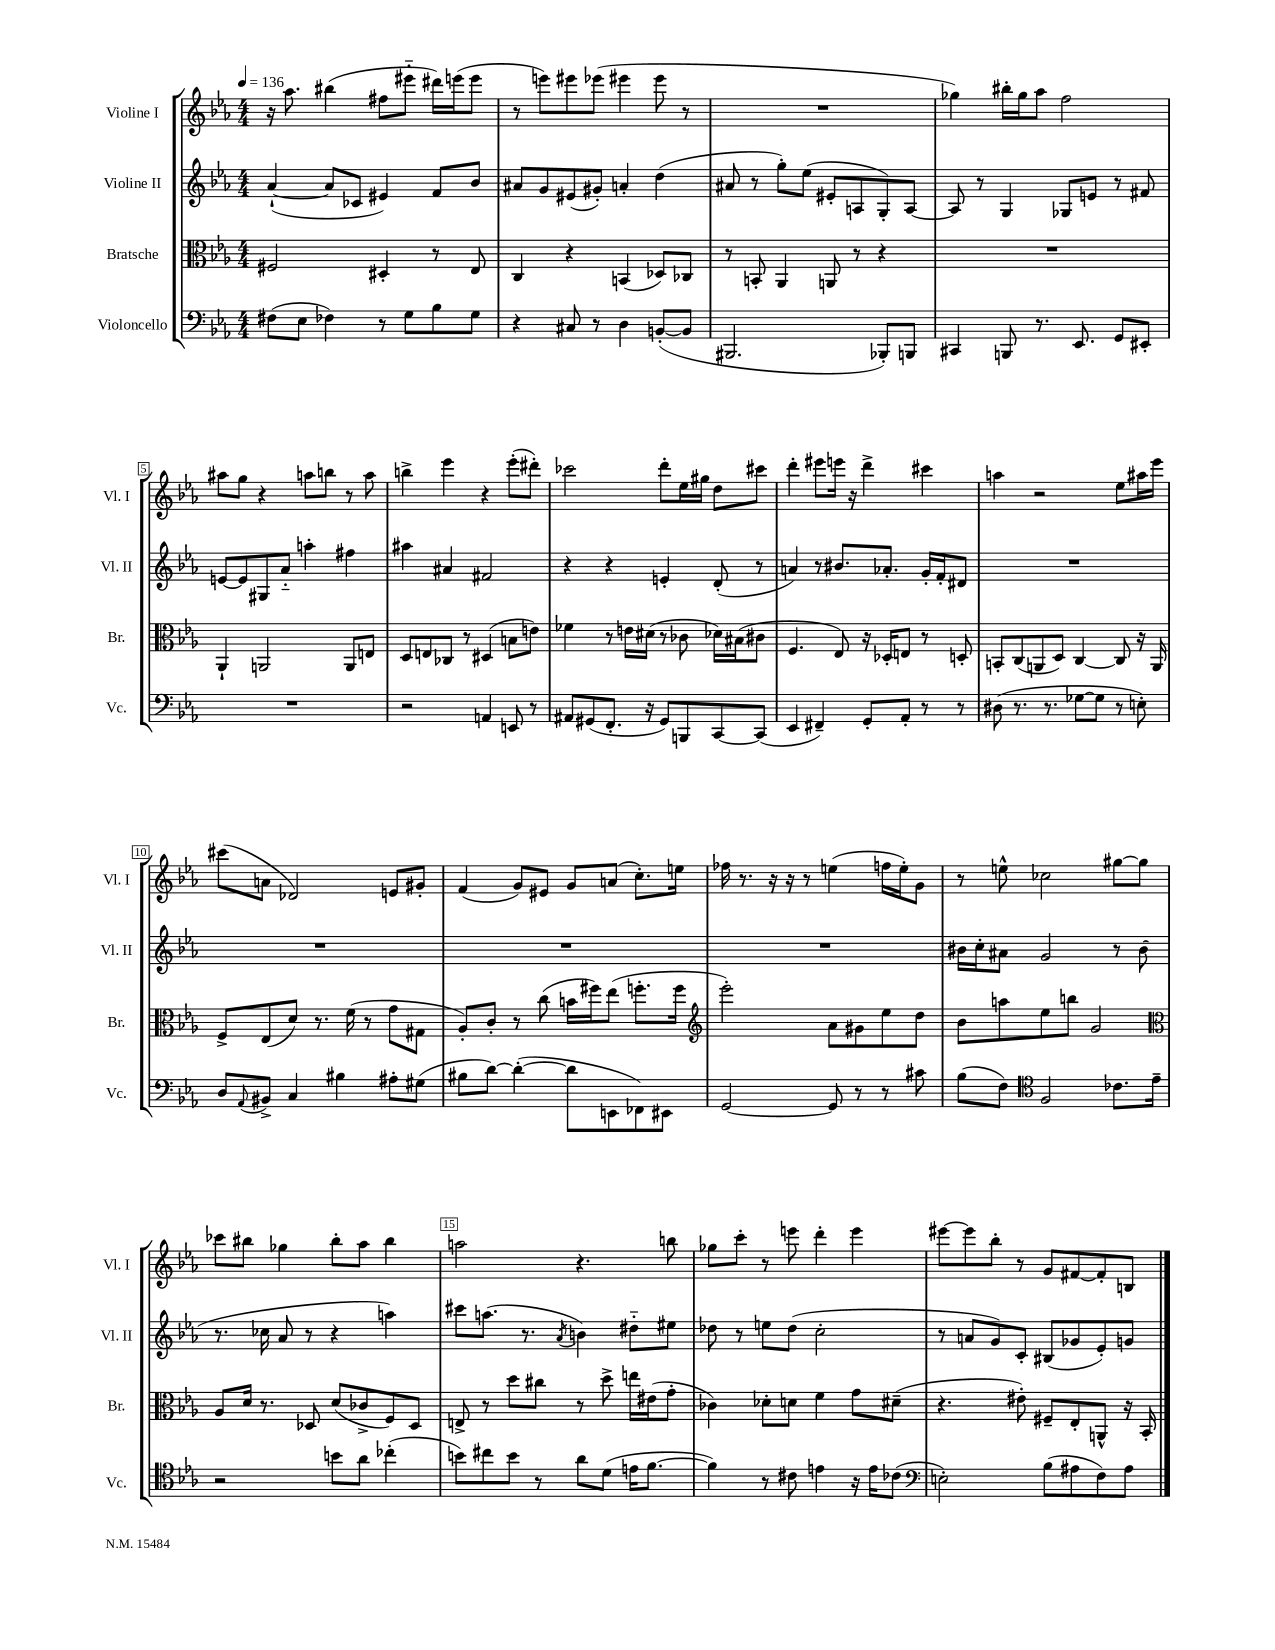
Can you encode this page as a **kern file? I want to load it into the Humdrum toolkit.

**kern	**kern	**kern	**kern
*part4	*part3	*part2	*part1
*staff4	*staff3	*staff2	*staff1
*I"Violoncello	*I"Bratsche	*I"Violine II	*I"Violine I
*I'Vc.	*I'Br.	*I'Vl. II	*I'Vl. I
*clefF4	*clefC3	*clefG2	*clefG2
*k[b-e-a-]	*k[b-e-a-]	*k[b-e-a-]	*k[b-e-a-]
*M4/4	*M4/4	*M4/4	*M4/4
*MM136	*MM136	*MM136	*MM136
=1	=1	=1	=1
(8F#X\L	2F#X/	([4a-`/	16r
.	.	.	8.aa-\
8E-\J	.	.	.
4F-X\)	.	8a-/L]	(4bb#X\
.	.	8c-X/J	.
8r	4D#X'/	4e#X/)	8ff#X\L
8G\L	.	.	8eee#X\J
8B-\	8r	8f/L	16ddd#X\LL)
.	.	.	(16eeen\J
8G\J	8E-/	8b-/J	8eee\J
=2	=2	=2	=2
4r	4C/	8a#X/L	8r
.	.	8g/	8eeen\L)
8C#X/	4r	(8e#X/	8eee#X\
8r	.	8g#X'/J)	(8eee-X\J
4D\	(4BBn/	4an'/	4eee#X\
([8BBn'/L	8D-X/L)	(4dd\	8eee#\
8BB/J]	8C-X/J	.	8r
=3	=3	=3	=3
2.BBB#X/	8r	8a#X/	1r
.	8BBn'/	8r	.
.	4AA-/	8gg'\L)	.
.	.	(8ee-\J	.
.	8AAn/	8e#X'/L	.
.	8r	8An/	.
8BBB-X'/L)	4r	8G'/)	.
8BBBn/J	.	[8A/J	.
=4	=4	=4	=4
4CC#X/	1r	8A/]	4gg-X\)
.	.	8r	.
8BBBn/	.	4G/	16bb#X'\LL
.	.	.	16gg-\J
8.r	.	.	8aa-\J
.	.	8G-X/L	2ff\
8.EE-/	.	.	.
.	.	8en/J	.
8GG/L	.	8r	.
8EE#X'/J	.	8f#X/	.
!!LO:LB:g=z
=5	=5	=5	=5
1r	4AA-`/	[8en/L	8aa#X\L
.	.	8e/]	8gg\J
.	2AAn/	8G#X/	4r
.	.	8a-/J	.
.	.	4aan'\	8aan\L
.	.	.	8bbn\J
.	8AA/L	4ff#X\	8r
.	8En/J	.	8aa\
=6	=6	=6	=6
2r	8D/L	4aa#X\	4bbn^\
.	8En/	.	.
.	8C-X/J	4a#X/	4eee-\
.	8r	.	.
4AAn/	(4D#X/	2f#X/	4r
8EEn/	8Bn\L	.	(8eee-'\L
8r	8en\J)	.	8ddd#X'\J)
=7	=7	=7	=7
8AA#X/L	4f-X\	4r	2ccc-X\
(8GG#X/	.	.	.
8.FF'/J	8r	4r	.
.	16en\LL	.	.
16r	(16d#X\JJ	.	.
8GG#/L)	8r	4en'/	8ddd'\L
8BBBn/	8c-X\	.	16ee-\L
.	.	.	16gg#X\JJ
[8CC/	16d-X\LL)	(8d'/	8dd\L
.	(16B#X\J	.	.
(8CC/J]	8c#X\J	8r	8ccc#X\J
=8	=8	=8	=8
4EE-/	4.F/	4an/)	4ddd'\
4FF#X~/)	.	8r	8eee#X\L
.	8E-/)	8.b#X/L	16eeen\Jk
.	.	.	16r
8GG'/L	16r	.	4ddd^\
.	16D-X'/KL	8.a-X'/J	.
8AA-'/J	8En/J	.	.
8r	8r	16g'/LL	4ccc#X\
.	.	16f'/J	.
8r	8Dn'/	8d#X/J	.
=9	=9	=9	=9
(8D#X\	8BBn'/L	1r	4aan\
8.r	(8C/	.	.
.	8AAn/	.	2r
8.r	.	.	.
.	8D/J)	.	.
[8G-X\L	[4C/	.	.
8G-\J]	.	.	.
8r	8C/]	.	8ee-\L
8En'\)	16r	.	16aa#X\L
.	16AA/	.	16eee-\JJ
!!LO:LB:g=z
=10	=10	=10	=10
8D/L	8F^/L	1r	(8ccc#X\L
8qqAA-/	.	.	.
8BB#X^/J	(8E-/	.	8an\J
4C/	8d/J)	.	2d-X/)
.	8.r	.	.
4B#X\	.	.	.
.	(16f\	.	.
.	8r	.	.
8A#X'\L	8g\L	.	8en/L
(8G#X\J	8G#X\J	.	8g#X'/J
=11	=11	=11	=11
8B#X\L	8A-'/L)	1r	(4f/
[8d\J)	8c'/J	.	.
(4d'\_	8r	.	8g/L)
.	(8cc\	.	8e#X/J
8d\L]	16bn\LL	.	8g/L
.	16ff#X\J)	.	.
8EEn\	(8ee-\J	.	(8an/J
8FF-X\)	8.ffn'\L	.	8.cc'\L)
8EE#X\J	.	.	.
.	16ff\Jk	.	16een\Jk
=12	=12	=12	=12
*	*clefG2	*	*
[2GG/	2eee-'\)	1r	16ff-X\
.	.	.	8.r
.	.	.	16r
.	.	.	16r
.	.	.	8r
8GG/]	8a-\L	.	(4een\
8r	8g#X\	.	.
8r	8ee-\	.	16ffn\LL
.	.	.	16ee'\J)
8c#X\	8dd\J	.	8g\J
=13	=13	=13	=13
(8B-\L	8b-\L	16b#X\LL	8r
.	.	16cc'\J	.
8F\J)	8aan\	8a#X\J	8een^^\
*clefC4	*	*	*
2F/	8ee-\	2g/	2cc-X\
.	8bbn\J	.	.
.	2g/	.	.
8.c-X\L	.	8r	[8gg#X\L
.	.	(8b#\	8gg#\J]
16e-~\Jk	.	.	.
!!LO:LB:g=z
=14	=14	=14	=14
*	*clefC3	*	*
2r	8A-/L	8.r	8ccc-X\L
.	16d/Jk	.	8bb#X\J
.	8.r	16cc-X\	.
.	.	8a-/	4gg-X\
.	8D-X/	8r	.
8bn\L	(8d/L	4r	8bb#'\L
8a-\J	8c-X^/	.	8aa-\J
(4cc-X'\	8F/)	4aan\)	4bb#\
.	8D-/J	.	.
=15	=15	=15	=15
8bn\L)	8En^/	8ccc#X\L	2aan\
8cc#X\	8r	(8.aan\J	.
8b\J	8dd\L	.	.
.	.	8.r	.
8r	8cc#X\J	.	.
.	.	8qa-/	.
8a-\L	8r	4bn\)	4.r
(8d\J	8dd^\	.	.
16en\KL	16een\LL	8dd#X\L	.
[8.f\J	(16e#X\J	.	.
.	8g'\J	8ee#X\J	8bbn\
=16	=16	=16	=16
4f\])	4c-X\)	8dd-X\	8gg-X\L
.	.	8r	8ccc'\J
8r	8d-X'\L	8een\L	8r
8c#X\	8dn\J	(8dd-\J	8eeen\
4en\	4f\	2cc'\	4ddd'\
16r	8g\L	.	4eee\
16e\KL	.	.	.
(8c-X\J	(8d#X~\J	.	.
=17	=17	=17	=17
*clefF4	*	*	*
2En'\)	4.r	8r	[8eee#X\L
.	.	8an/L	8eee#\]
.	.	8g/)	8bb-'\J
.	8e#X'\)	8c'/J	8r
(8B-\L	8F#X~/L	(8B#X/L	8g/L
8A#X\	8E-'/	8g-X/	[8f#X/
8F\)	8AAn^^/J	8e-'/)	8f#'/]
8A#\J	16r	8gn/J	8Bn/J
.	16BB-'/	.	.
==	==	==	==
*-	*-	*-	*-
